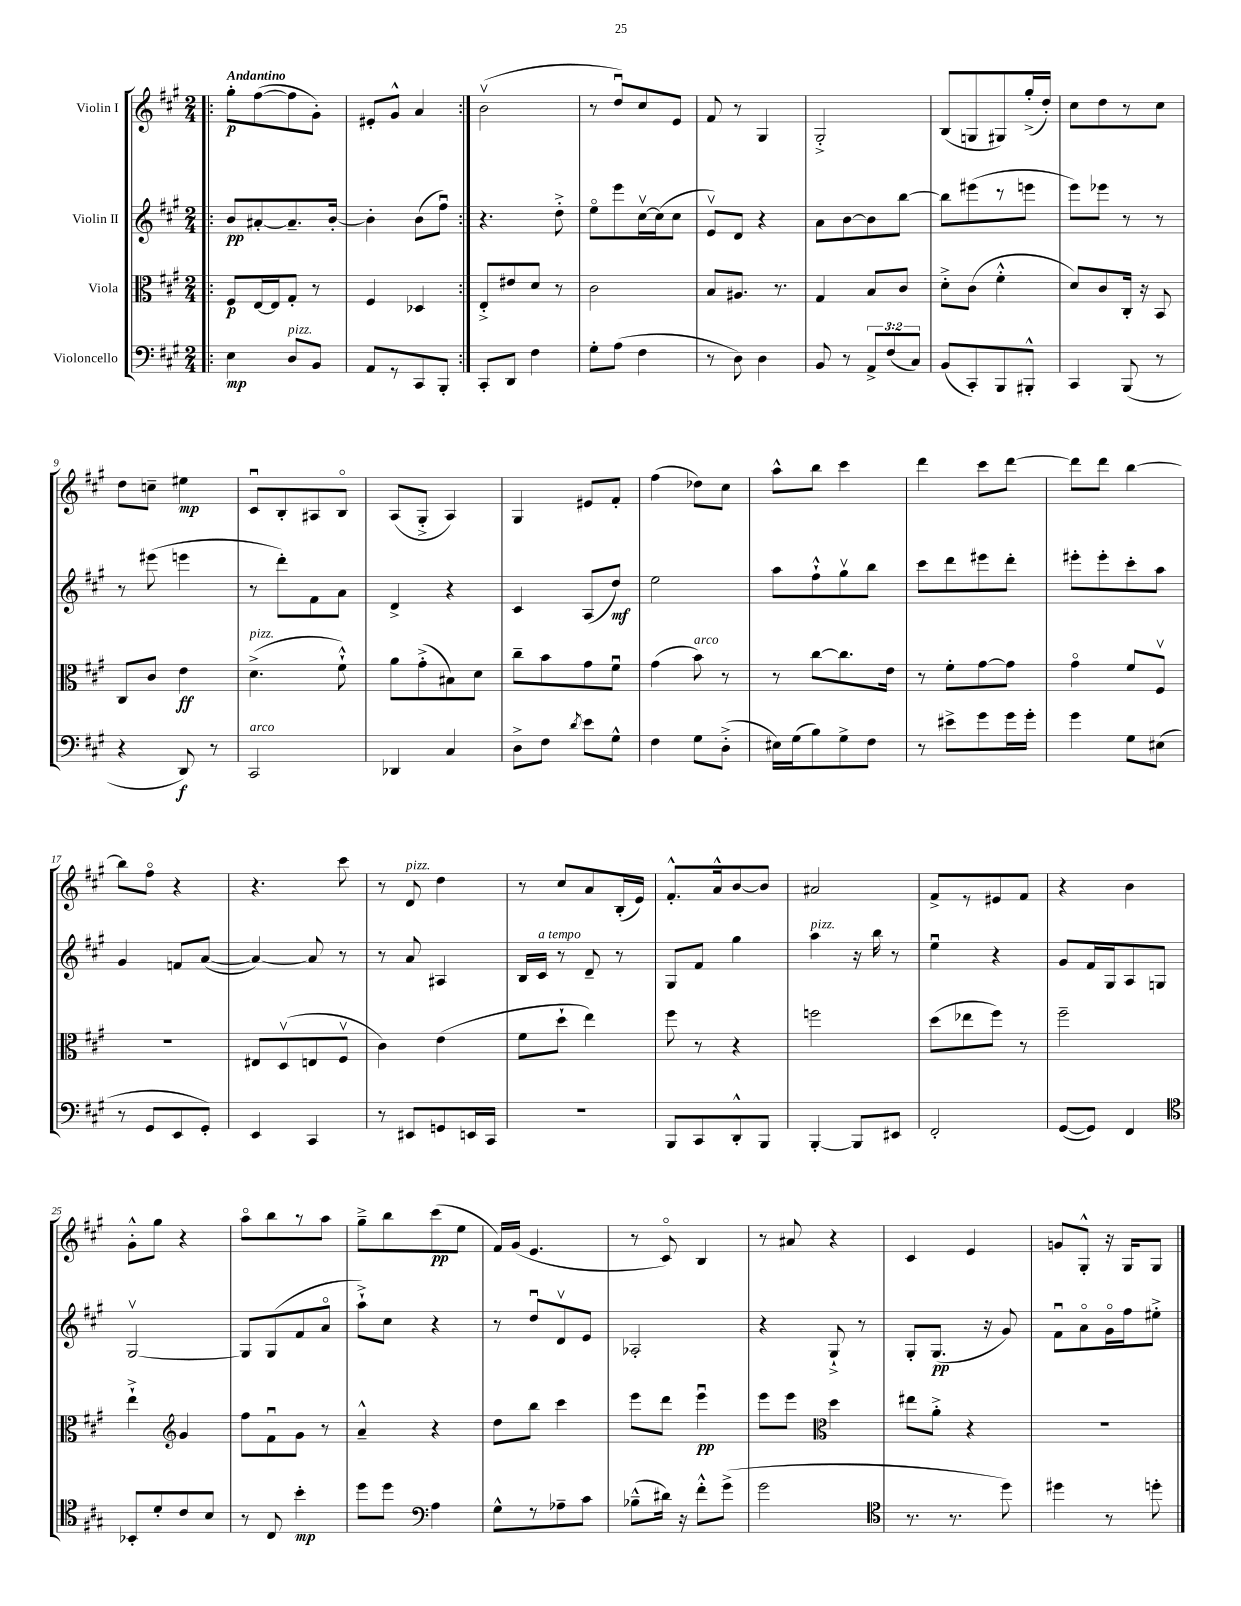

**kern	**kern	**kern	**kern
*staff4	*staff3	*staff2	*staff1
*clefF4	*clefC3	*clefG2	*clefG2
*k[f#c#g#]	*k[f#c#g#]	*k[f#c#g#]	*k[f#c#g#]
*M2/4	*M2/4	*M2/4	*M2/4
=!|:	=!|:	=!|:	=!|:
4E	8F#	8b	8gg#'
.	[16E	[8a#'	([8ff#
.	16E]	.	.
8D	8G#'	8.a#~]	8ff#]
8BB	8r	.	8g#')
.	.	[16b'	.
=	=	=	=
8AA	4F#	4b']	8e#'
8r	.	.	8g#^^
8CC#	4D-	(8b	4a
8BBB'	.	8ff#u)	.
=:|!	=:|!	=:|!	=:|!
8CC#'	8E'^	4.r	(2bv
8DD	8e#	.	.
4F#	8d	.	.
.	8r	8dd'^	.
=	=	=	=
8G#'	2c#	8eeo	8r
(8A	.	8eee	8ddu)
4F#	.	[16cc#v	8cc#
.	.	(16cc#]	.
.	.	8cc#	8e
=	=	=	=
8r	8B	8ev)	8f#
8D)	8.A#	8d	8r
4D	.	4r	4G#
.	8.r	.	.
=	=	=	=
8BB	4G#	8a	2G#'^
8r	.	[8b	.
12AA^	8B	8b]	.
(12F#	.	.	.
.	8c#	[8bb	.
12C#)	.	.	.
=	=	=	=
(8BB	8d'^	8bb]	(8B
8CC#')	(8c#	(8eee#	8G
8BBB	4f#'^^	8r	8G#)
8BBB#'^^	.	8eee	(16gg#'^
.	.	.	16dd')
=	=	=	=
4CC#	8d)	8eee)	8cc#
.	8c#	8eee-	8dd
(8BBB	16C#'	8r	8r
.	16r	.	.
8r	8BB	8r	8cc#
=	=	=	=
4r	8C#	8r	8dd
.	8c#	(8eee#	8cc~
8DD)	4e	4eee	4ee#
8r	.	.	.
=	=	=	=
2CC#	(4.d^	8r	8c#u
.	.	8ddd')	8B'
.	.	8f#	8A#
.	8f#`^^)	8a	8Bo
=	=	=	=
4DD-	8a	4d^	(8A
.	(8g#'^	.	8G#'^
4C#	8B#)	4r	4A)
.	8d	.	.
=	=	=	=
8D^	8cc#~	4c#	4G#
8F#	8b	.	.
8qd	.	.	.
8e	8g#	(8A	8e#
8G#^^	8f#u	8dd)	8f#'
=	=	=	=
4F#	(4g#	2ee	(4ff#
8G#	8b)	.	8dd-)
(8D'^	8r	.	8cc#
=	=	=	=
16E#)	8r	8aa	8aa^^
(16G#	.	.	.
8B)	[8cc#	8ff#`^^	8bb
8G#^	8.cc#]	8gg#v	4ccc#
8F#	.	8bb	.
.	16e	.	.
=	=	=	=
8r	8r	8ccc#	4ddd
8e#^	8f#'	8ddd	.
8g#	[8g#	8eee#	8ccc#
16g#	8g#]	8ddd'	[8ddd
16g#'	.	.	.
=	=	=	=
4g#	4g#o	8eee#'	8ddd]
.	.	8eee#'	8ddd
8G#	8f#	8ccc#'	[4bb
(8E#	8F#v	8aa	.
=	=	=	=
8r	2r	4g#	8bb]
8GG#	.	.	8ff#o
8EE	.	8f	4r
8GG#')	.	([8a	.
=	=	=	=
4EE	8E#	4a_)	4.r
.	(8Dv	.	.
4CC#	8E	8a]	.
.	8F#v	8r	8ccc#
=	=	=	=
8r	4c#)	8r	8r
8EE#	.	8a	8d
8GG	(4e	4A#	4dd
16EE	.	.	.
16CC#	.	.	.
=	=	=	=
2r	8f#	16B	8r
.	.	16c#	.
.	8dd`	8r	8cc#
.	4ee)	8d~	8a
.	.	8r	(16B'
.	.	.	16e)
=	=	=	=
8BBB	8ff#	8G#	8.f#'^^
8CC#	8r	8f#	.
.	.	.	16a^^
8DD'^^	4r	4gg#	[8b
8BBB	.	.	8b]
=	=	=	=
[4BBB'	2ff	4aa	2a#
8BBB]	.	16r	.
.	.	16bb	.
8EE#	.	8r	.
=	=	=	=
2FF#'	(8dd	4eeu	8f#^
.	8ee-	.	8r
.	8ff#)	4r	8e#
.	8r	.	8f#
=	=	=	=
([8GG#	2ff#~	8g#	4r
8GG#])	.	16f#	.
.	.	16G#	.
4FF#	.	8A	4b
.	.	8G	.
=	=	=	=
*clefC4	*	*	*
8BB-'	4ee`^	[2G#v	8g#'^^
8d'	.	.	8gg#
*	*clefG2	*	*
8c#	4g#	.	4r
8B	.	.	.
=	=	=	=
8r	8ff#	8G#]	8aao
8C#	8f#u	(8G#	8bb
4b'	8g#	8f#	8r
.	8r	8ao	8aa
=	=	=	=
8dd	4a~^^	8aa`^)	8gg#~^
8dd	.	8cc#	8bb
*clefF4	*	*	*
4A	4r	4r	(8ccc#
.	.	.	8ee
=	=	=	=
8G#^^	8dd	8r	16f#)
.	.	.	(16g#
8r	8bb	8ddu	4.e
8A-~	4ccc#	8dv	.
8c#	.	8e	.
=	=	=	=
(8B-~^^	8eee	2A-'	8r
16d#)	8ddd	.	8c#o)
16r	.	.	.
8f#'^^	4eeeu	.	4B
(8g#^	.	.	.
=	=	=	=
2g#	8eee	4r	8r
.	8eee	.	8a#
*	*clefC3	*	*
.	4dd	8G#`^	4r
.	.	8r	.
=	=	=	=
*clefC4	*	*	*
8.r	8ee#	8G#'	4c#
.	8a'^	(8.G#	.
8.r	.	.	.
.	4r	.	4e
.	.	16r	.
8dd)	.	8g#)	.
=	=	=	=
4dd#	2r	8f#u	8g
.	.	8ao	8G#'^^
8r	.	16g#o	16r
.	.	16ff#	16G#
8dd'	.	8ee#'^	8G#
==	==	==	==
*-	*-	*-	*-
